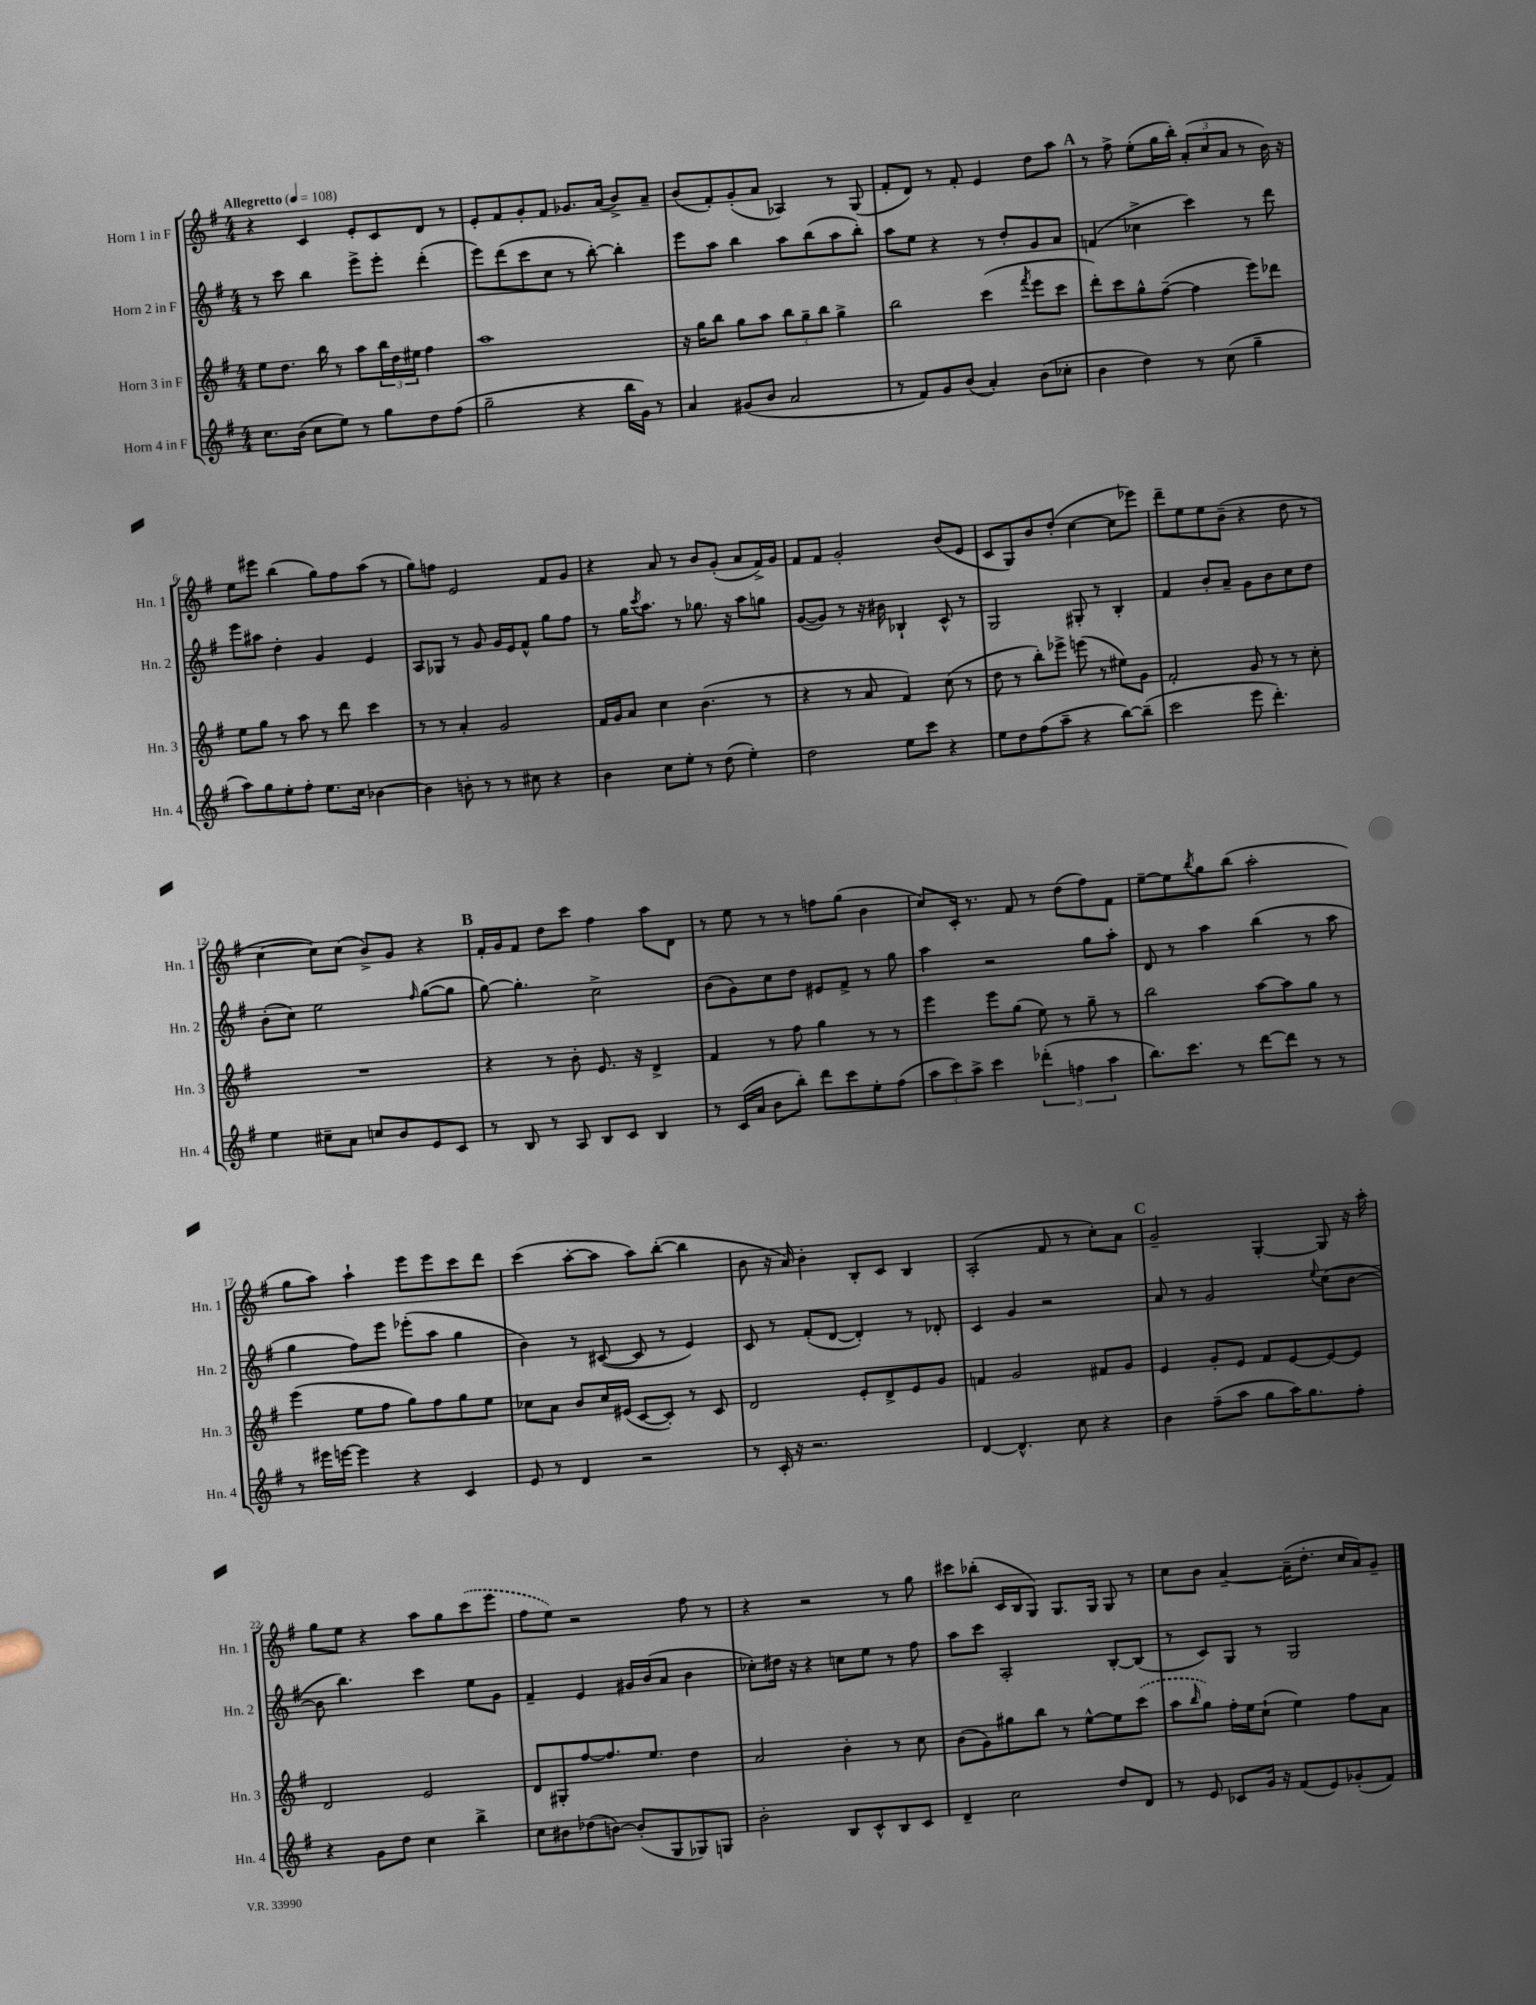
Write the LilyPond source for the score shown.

<<
\new StaffGroup <<
\new Staff = "s0" \with { instrumentName = "Horn 1 in F" shortInstrumentName = "Hn. 1" } {
    \clef treble \key g \major \numericTimeSignature \time 4/4 \tempo "Allegretto" 4 = 108
    r4 c'4 e'8-. c'8 d'8 r8 |
    e'8-. fis'8 g'8-. fis'8 ges'8. a'16( b'8->) a'8-- |
    b'8( fis'8-.) g'8-.( a'8 aes4) r8 g8( |
    fis'8-. d'8) r8 fis'8-. e'4 d''8 a''8 |
    \mark \markup { \bold "A" } r8 fis''8-> e''8-.( g''16 b''16-.) \tuplet 3/2 { a'8-.( c''8 a'8 } r8 b'16) r16 |
    e''8 eis'''8 b''4( g''8) fis''8 a''8( r8 |
    g''8) f''8 e'2 fis'8 g'8 |
    r4 a'8 r8 b'8 g'8-.( a'8 fis'16->) g'16 |
    fis'8 fis'8 g'2-. b'8( e'8 |
    c'8 g8) b'8 d''8-.( c''4~ c''8 ees'''8) |
    d'''8-- e''8 e''8 b'8--( r4 d''8 r8 |
    c''4~ c''8) c''8( b'8->) g'8 r4 |
    \mark \markup { \bold "B" } fis'16-. g'16 fis'8 d''8 c'''8 fis''4 a''8 d'8 |
    r8 e''8 r8 r8 f''8 g''8( b'4 |
    c''8) c'16-. r8. fis'8 r8 d''8( fis''8) fis'8 |
    e''8~-- e''8 \acciaccatura { b''8 } g''8 b''8( a''2-. |
    g''8 a''8) a''4-! e'''8 e'''8 c'''8 d'''8 |
    c'''4( a''8~-. a''8 a''8) b''8~-.( b''4 |
    b'8 r16 a'16) b'4-. b8-. c'8 b4 |
    a2-.( fis'8 r8 c''8-.) a'8 |
    \mark \markup { \bold "C" } g'2-- g4~-. g8 r16 a''16-. |
    g''8 e''8 r4 a''8 g''8 \once \slurDashed c'''8( e'''8 |
    fis''8 e''8) r2 fis''8 r8 |
    r4 r2 r8 g''8 |
    cis'''8 bes''8-.( c'16 b16 g8) g8. g16 g8 r8 |
    c''8 b'8 a'4~-- a'16--( d''8.-. c''16 a'16) g'8-- \bar "|." |
}
\new Staff = "s1" \with { instrumentName = "Horn 2 in F" shortInstrumentName = "Hn. 2" } {
    \clef treble \key g \major \numericTimeSignature \time 4/4
    r8 c'''8 b''4 e'''8-> e'''8-. d'''4-.( |
    e'''8) d'''8( c'''8 c''8 r8 b''8~-.) b''4-. |
    e'''8 a''8 b''4 a''8 b''8( a''8 b''8-.) |
    a''8 e''8 r4 r8 d''8-. g'8 a'8 |
    \mark \markup { \bold "A" } f'4( ces''4-> c'''4) r8 d'''8 |
    e'''8 ais''8 d''4-. g'4 e'4 |
    a8 ges8 r8 g'8 g'16 e'16 fis'8-^ g''8 fis''8 |
    r8 g''16 \acciaccatura { c'''8 } a''8. r8 ges''8. r16 a''8 g''8 |
    g'8~( g'8) r8 r16 bis'16 bes4-! c'8-^ r8 |
    g2 gis8-. r8 b4-. |
    fis'4 b'8-. a'8-- g'8 b'8 c''8 d''8 |
    b'8-.( c''8) e''2 \grace { fis''16 } g''8~( g''8 |
    \mark \markup { \bold "B" } g''8~) g''4.-. c''2-> |
    b'8( g'8) c''8 d''8 eis'8 fis'8-> r8 g''8 |
    a''4 r2 g''8 a''8-. |
    d'8 r8 a''4 b''4( r8 a''8 |
    g''4 fis''8) e'''8 ees'''8-.( a''8 g''4 |
    b'4) r8 cis'8~( cis'8 r8 e'4) |
    c'8 r8 fis'8-.( d'8~ d'4-.) r8 des'8-. |
    c'4 g'4 r2 |
    \mark \markup { \bold "C" } a'8 r8 g'2 \appoggiatura { e''8 } c''8( b'8~ |
    b'8 b''4.) c'''4 e''8 g'8 |
    fis'4-- e'4 gis'16 b'16( a'8 b'4 |
    ces''8-.) dis''16 r16 r4 c''8 e''8 r8 fis''8 |
    a''8 c'''8 a2-. b8~-. b8( |
    r8 c'8) g8 r8 g2 \bar "|." |
}
\new Staff = "s2" \with { instrumentName = "Horn 3 in F" shortInstrumentName = "Hn. 3" } {
    \clef treble \key g \major \numericTimeSignature \time 4/4
    e''8 d''8. b''16 r8 a''8 \tuplet 3/2 { b''16 d''16 eis''16 } fis''4 |
    a''1 |
    r16 g''16 b''8 g''8 a''8 \tuplet 3/2 { b''8 g''8-- b''8 } g''4-> |
    b''2 c'''4( \acciaccatura { fis'''8 } e'''8 c'''8 |
    \mark \markup { \bold "A" } d'''8-.) c'''8 g''8-^ fis''8~--( fis''4 e'''8) des'''8 |
    e''8 g''8 r8 a''8 r8 d'''8 c'''4 |
    r8 r8 a'4-. g'2 |
    fis'16 g'16 a'8 c''4 b'4.( r8 |
    r4 r8 a'8 fis'4) c''8( r8 |
    d''8 r8 b''8-.) ees'''8-> e'''8( r8 eis''8) g'8 |
    fis'2-. g'8 r8 r8 c''8-. |
    R1 |
    \mark \markup { \bold "B" } r4 r8 b'8-. e'8. r16 d'4-> |
    fis'4 r8 fis''8 g''4 r8 r8 |
    e'''4 e'''8 g''8( e''8) r8 g''8-- r8 |
    b''2 a''8~ a''8 g''8 r8 |
    e'''4( e''8 fis''8 g''8) fis''8 g''8 e''8 |
    ces''8 a'8 b'8 ces''16 eis'16( c'8~ c'8-.) r8 c'8 |
    d'2 e'8-. d'8-> e'8 g'8 |
    f'4 g'2 fis'8 g'8 |
    \mark \markup { \bold "C" } e'4 g'8-. e'8 fis'8 e'8~ e'8~ e'8 |
    d'2 e'2 |
    d'8 gis8-. fis''8~ fis''8. e''8. d''4 |
    a'2 b'4-. r8 c''8 |
    b'8( g'8) gis''8 b''8 r8 e''8~-^ e''8 \once \slurDashed c'''8( |
    a''8 \grace { b''16 } g''8) fis''16-. e''16 c''8-!( e''4) fis''8 a'8 \bar "|." |
}
\new Staff = "s3" \with { instrumentName = "Horn 4 in F" shortInstrumentName = "Hn. 4" } {
    \clef treble \key g \major \numericTimeSignature \time 4/4
    c''8. b'16( c''8 e''8) r8 g''8 d''8 fis''8( |
    g''2-- r4 b''16 g'16) r8 |
    a'4 gis'8( b'8 a'2 |
    r8 fis'8) g'8 b'8( a'4-.) b'8( ces''8-. |
    \mark \markup { \bold "A" } b'4 d''4) r8 c''8( g''4-- |
    a''8) g''8 e''8-. fis''8-. e''8. c''16 bes'4~ |
    bes'4 b'8-. r8 r8 cis''8 r4 |
    b'4 c''8 e''8-. r8 d''8( e''4-.) |
    d''2 e''8 c'''8 r4 |
    e''8 d''8 fis''8( a''8-- r4 b''8~) b''8--( |
    c'''2 e'''8 d'''4.-.) |
    e''4 cis''8-- a'8 c''8 b'8 e'8 c'8 |
    \mark \markup { \bold "B" } r8 b8 r8 a8 b8 c'8 b4 |
    r8 c'16( a'16 b'8 b''8-.) d'''8 c'''8 e''8-. fis''8( |
    \tuplet 3/2 { a''8 c'''8) a''8-> } c'''4 \tuplet 3/2 { des'''4-.( f''4 a''4 } |
    b''8.) c'''8. r8 d'''8~ d'''8 r8 r8 |
    r8 eis'''16 e'''16~ e'''4 r4 c'4 |
    e'8 r8 d'4 r2 |
    r8 c'16-. r16 r2. |
    d'4~ d'4.-^ c''8 r4 |
    \mark \markup { \bold "C" } b'4 fis''8--( a''8 g''8 a''16) g''8. fis''8-. |
    r4 g'8 d''8 c''4 b''4-> |
    c''8 bis'8 des''8( b'8~) b'8-.( g8 ges8) g8 |
    b'2-. b8 c'8-^ b8 c'8 |
    d'4-- c''2 d''8 d'8 |
    r8 e'8 ces'8 g'16 r16 fis'8( e'8) ges'8-.( fis'8) \bar "|." |
}
>>
>>
